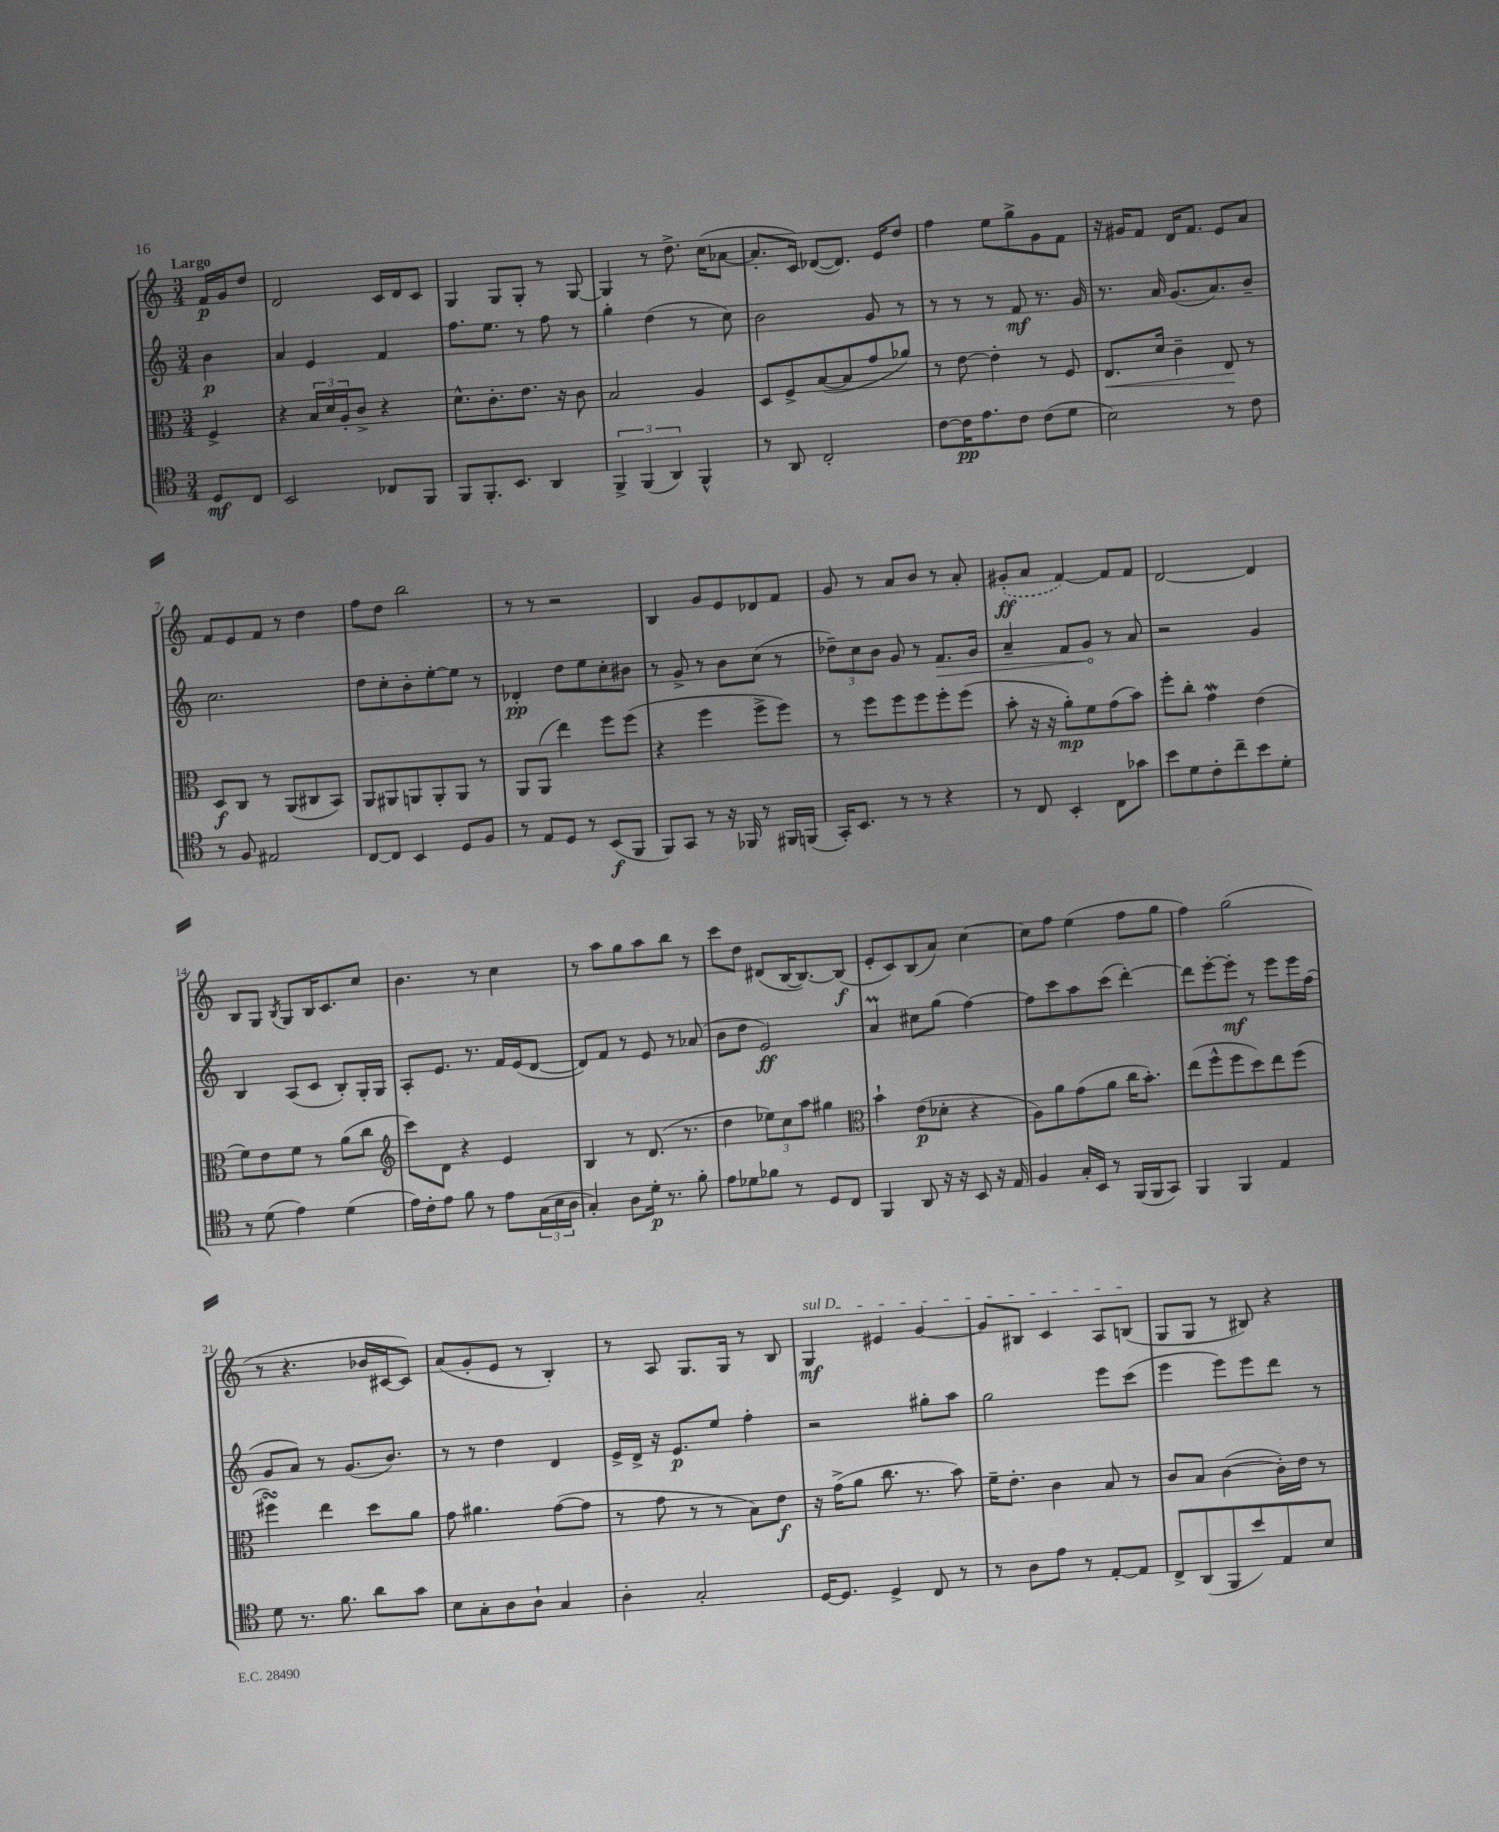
<<
\new StaffGroup <<
\new Staff = "s0" {
    \clef treble \key c \major \numericTimeSignature \time 3/4 \partial 4 \tempo "Largo"
    f'16\p g'16 d''8 |
    d'2 c'16 d'16 c'8 |
    g4 g8 g8-. r8 g8~ |
    g4 r8 d''8.-> c''16( aes'8~ |
    aes'8.-. c'16) des'8~( des'8.) e'16 d''8 |
    f''4 e''8 g''8-> g'8 f'8 |
    r16 gis'16 f'8 d'16 f'8. e'8 a'8 |
    f'8 e'8 f'8 r8 d''4 |
    f''8 d''8 b''2 |
    r8 r8 r2 |
    b4 g'8 e'8 des'8 f'8 |
    g'8 r8 a'8 b'8 r8 a'8-. |
    \once \slurDashed gis'8-.\ff( a'8 f'4~) f'8 f'8 |
    d'2~ d'4 |
    b8 g8 \acciaccatura { b8 } g8 b16 c'8. c''8 |
    b'4. r8 c''4 |
    r8 a''8 g''8 a''8 b''8 r8 |
    c'''8 d''8 dis'8( b16~ b8.~) b8\f( |
    e'8-. c'8) b8( a'8) c''4~ |
    c''8 f''8 e''4( f''8 g''8 |
    f''4) g''2( |
    r8 r4. bes'16 cis'16~ cis'8) |
    a'8( g'8-. e'8 r8 b4-.) |
    r8 a8 g8. g16 r8 b8 |
    \once \override TextSpanner.bound-details.left.text = \markup { \italic "sul D" } g4\mf\startTextSpan eis'4 g'4~ |
    g'8 bis8 c'4 a8 b8\stopTextSpan( |
    g8 g8 r8 bis8) r4 \bar "|." |
}
\new Staff = "s1" {
    \clef treble \key c \major \numericTimeSignature \time 3/4 \partial 4
    b'4\p |
    a'4 e'4 f'4 |
    f''8. e''8. r8 f''8 r8 |
    g''4-. d''4( r8 c''8) |
    b'2 g'8 r8 |
    r8 r8 r8 f'8\mf r8. g'16 |
    r8. a'16 g'8.( a'8.) b'8-- |
    c''2. |
    d''8 c''8-. b'8-. e''8~-. e''8 r8 |
    des'4-.\pp d''8 e''8 c''8-. bis'8 |
    r8 g'8-> r8 b'8 c''8( r8 |
    \tuplet 3/2 { des''8--) c''8 b'8 } g'8 r8 \once \override Hairpin.circled-tip = ##t f'8.\> g'16 |
    a'4-- f'8 g'8\! r8 a'8 |
    r2 g'4 |
    b4 a8( c'8 b8-.) g16-. g16 |
    a8-. e'8. r8. f'16 e'16( d'8~ |
    d'8) f'8 r8 e'8 r8 aes'8( |
    b'8 d''8 e'2\ff) |
    a'4\prall cis''8 g''8( f''4~) |
    f''8 c'''8 a''8 c'''8( d'''4~-.) |
    d'''8 e'''8~-. e'''8-.\mf r8 e'''8 e'''16 f''16( |
    g'8 a'8) r8 g'8.( b'8.) |
    r8 r8 d''4 d'4 |
    e'16-> d'16-> r16 e'8.\p e''8 f''4-. |
    r2 gis''8-. a''8 |
    g''2 e'''8 c'''8( |
    e'''4 e'''8) e'''8 d'''8 r8 \bar "|." |
}
\new Staff = "s2" {
    \clef alto \key c \major \numericTimeSignature \time 3/4 \partial 4
    f4-> |
    r4 \tuplet 3/2 { b16 d'16 a16-. } c'8-> r4 |
    d'8.-^ c'8.-. e'8. r16 c'8 |
    b2 a4 |
    d8 f8-> b8~( b8 g'8 aes'8) |
    r8 e'8~ e'4-. r8 f8 |
    e8.\< d'16 c'4-- e8\! r8 |
    d8\f c8 r8 a,8( cis8 b,8) |
    a,8 ais,8 a,8 a,8-. a,8 r8 |
    a,8 a,8( e''4) f''8 f''8( |
    r4 f''4 f''8-> f''8) |
    r8 f''8 f''8 f''8 f''8-. f''8( |
    b'8-. r16 r16 a'8-.\mp) f'8 g'8( b'8) |
    f''8-. c''8-. g'4\mordent e'4( |
    f'8) e'8 f'8 r8 a'8( c''8 |
    \clef treble c'''8) d'8 r4 e'4 |
    b4 r8 d'8.( r8. |
    d''4 \tuplet 3/2 { ees''8) c''8 a''8 } gis''4 |
    \clef alto b'4-! e'8\p( des'8-. r4 |
    a8) a'8 g'8( a'8 c''16 b'8.-.) |
    e''8( f''8-^ f''8 d''8) e''8 f''8( |
    fis''4\turn) e''4 d''8 a'8 |
    g'8 ais'4. g'8~( g'8 |
    r8 g'8 r8 r8 b8) e'8\f |
    r16 g'16->( a'8 c''8. r8. b'8) |
    f'16-- e'8.-. c'4 b8 r8 |
    c'8 b8 c'4~( c'16-.) e'16 r8 \bar "|." |
}
\new Staff = "s3" {
    \clef tenor \key c \major \numericTimeSignature \time 3/4 \partial 4
    d8\mf c8 |
    b,2 ces8 f,8 |
    f,8 f,8.-. b,8. a,4 |
    \tuplet 3/2 { f,4-> f,4( a,4) } f,4-^ |
    r8 a,8 c2-. |
    c'8~ c'16\pp e'8. c'8 c'8( d'8 |
    b2) r8 c'8 |
    r8 f8 eis2 |
    c8~ c8 b,4 d8 f8 |
    r8 e8 d8 r8 b,8\f( f,8 |
    f,8) g,8 r8 r16 fes,16 r8 fis,16 f,16( |
    g,16-.) b,8. r8 r8 r4 |
    r8 c8 b,4-. c8 ges'8 |
    b'8 d'8 c'8-. c''8-- b'8 d'8-. |
    r8 d'8( e'4) d'4( |
    e'16) c'16-. e'8 f'8 r8 e'8 \tuplet 3/2 { g16( b16 a16 } |
    g4-.) a8 d'16-.\p r8. f'8-. |
    e'8 des'8 fes'8 r8 d8 c8 |
    f,4 a,8 r16 r16 b,8 r16 e16 |
    f4 g16-. b,16 r8 f,16( f,16 g,8) |
    f,4 f,4 e4 |
    d'8 r8. f'8. a'8 g'8 |
    b8 g8-. a8 a8-! g4 |
    a4-. g2-. |
    d16~ d8. d4-> c8 r8 |
    r8 a8 e'8 r8 e8~-. e8 |
    c8-> a,8( f,8 b'8) e8 b8 \bar "|." |
}
>>
>>
